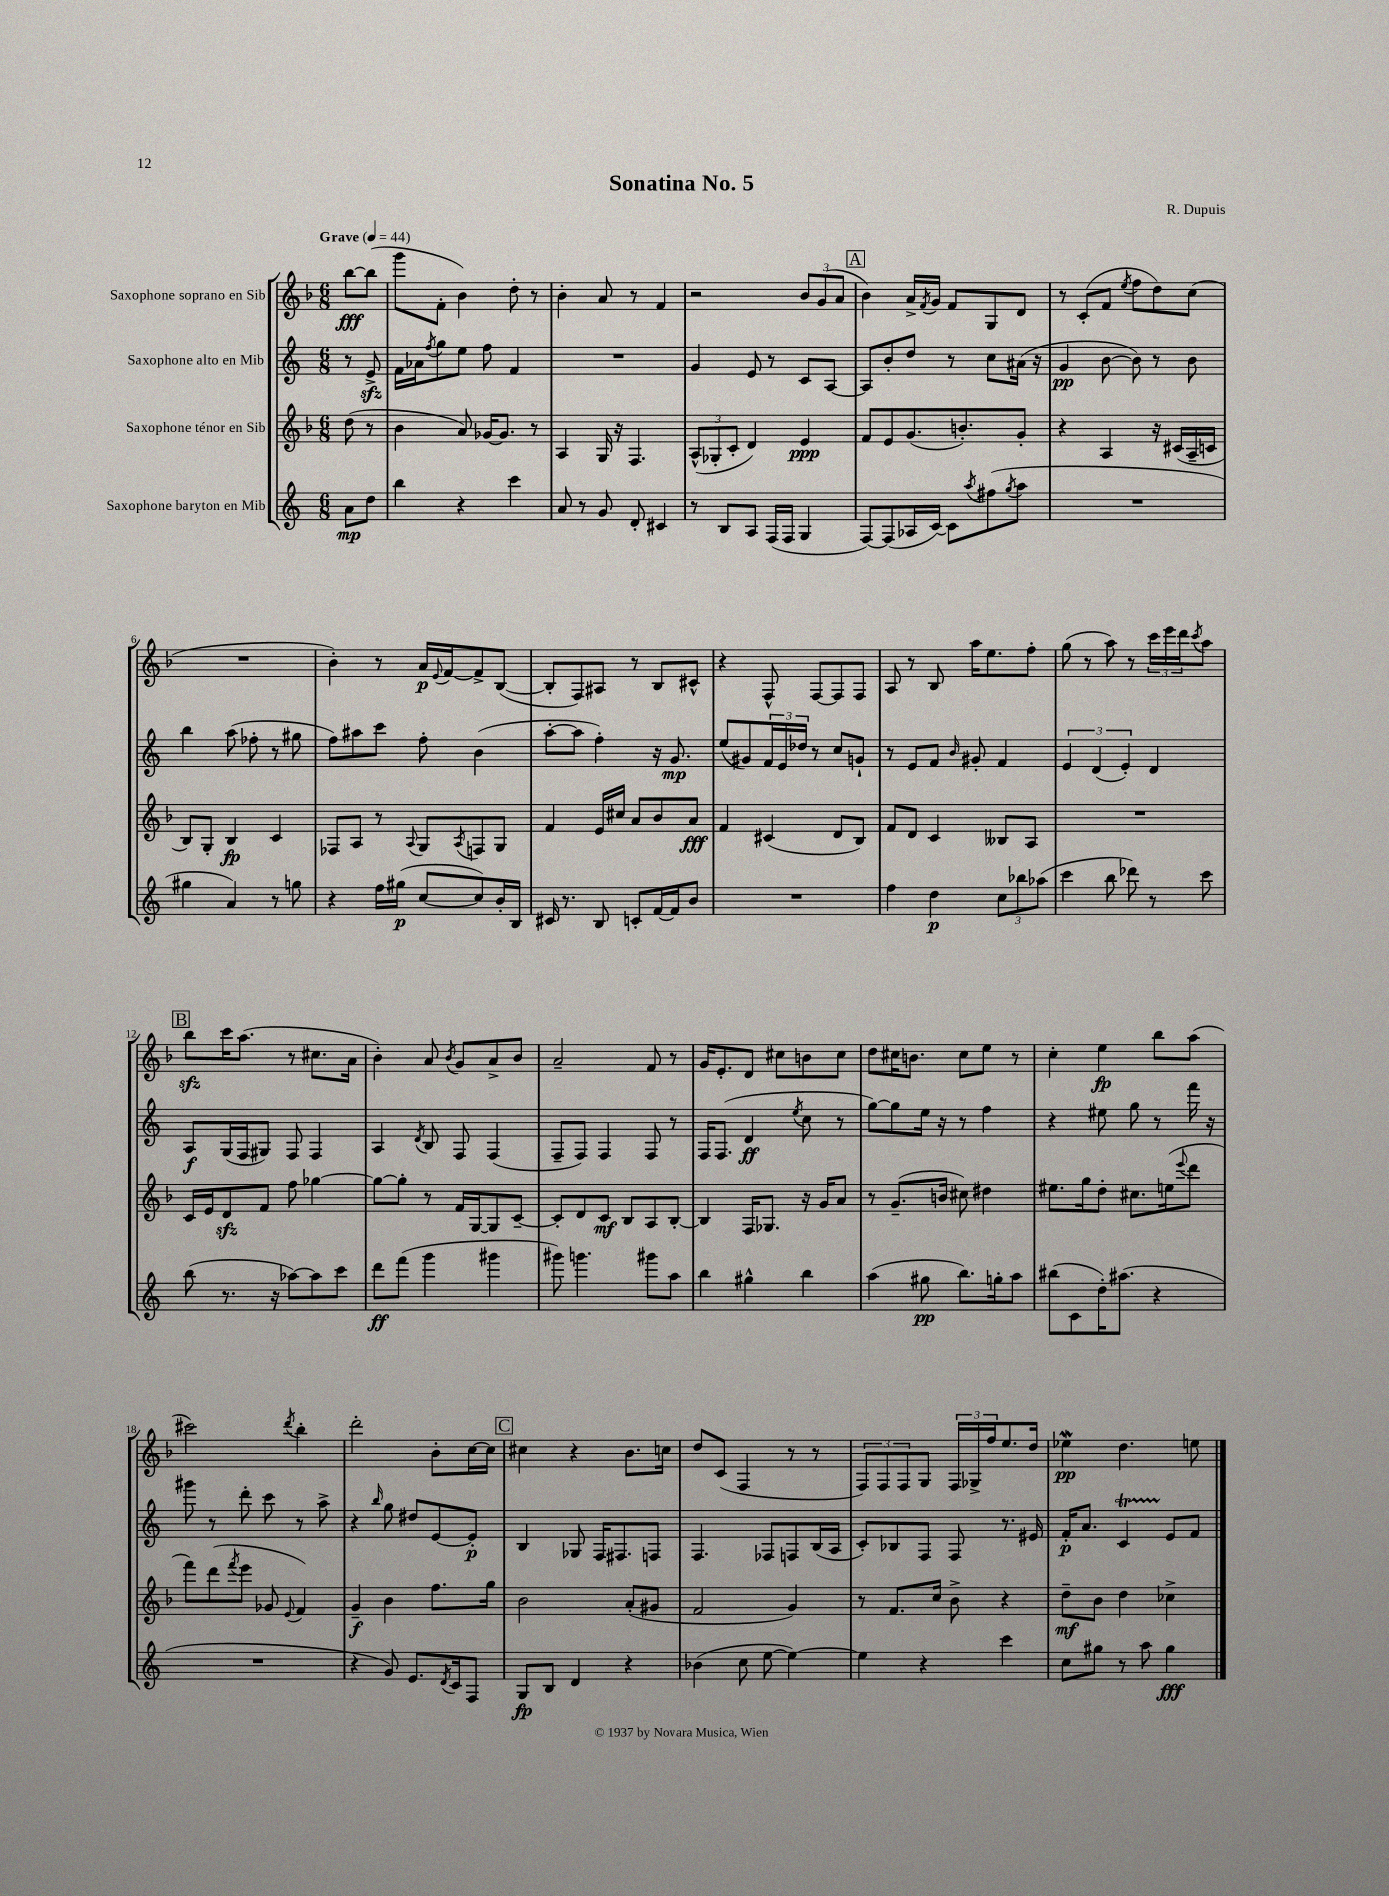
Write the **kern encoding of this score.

**kern	**kern	**kern	**kern
*staff4	*staff3	*staff2	*staff1
*clefG2	*clefG2	*clefG2	*clefG2
*k[]	*k[b-]	*k[]	*k[b-]
*M6/8	*M6/8	*M6/8	*M6/8
*MM44	*MM44	*MM44	*MM44
8a	(8dd	8r	[8bb-
8dd	8r	8e^	(8bb-]
=	=	=	=
4bb	4b-	16f	8ggg
.	.	16a-	.
.	.	8qff	.
.	.	8gg	8f'
4r	8a)	8ee	4b-)
.	[16g-	8ff	.
.	8.g-]	.	.
4ccc	.	4f	8dd'
.	8r	.	8r
=	=	=	=
8a	4A	2.r	4b-'
8r	.	.	.
8g	16G	.	8a
.	16r	.	.
8d'	4.F	.	8r
4c#	.	.	4f
=	=	=	=
8r	(12A^^	4g	2r
.	12G-'	.	.
8B	.	.	.
.	12c'	.	.
8A	4d)	8e	.
(16F	.	8r	.
16F	.	.	.
4G	4e	8c	12b-
.	.	.	(12g
.	.	[8A	.
.	.	.	12a
=	=	=	=
[8F)	8f	8A]	4b-)
(8F]	8e	8b'	.
16A-	(8.g	8dd	16a^
.	.	.	8qf
[16c)	.	.	16g
8c]	.	8r	8f
.	8.b')	.	.
8qaa	.	.	.
(8ff#	.	8cc	8G
8qgg	.	.	.
8aa	8g'	(16a#	8d
.	.	16r	.
=	=	=	=
2.r	4r	4g	8r
.	.	.	(8c'
.	4A	[8b	8f
.	.	.	8qee
.	.	8b])	8ff
.	16r	8r	8dd)
.	(16c#	.	.
.	16A~	8b	(8cc
.	16c	.	.
=	=	=	=
4gg#	8B-)	4bb	2.r
.	8G'	.	.
4a)	4B-	(8aa	.
.	.	8ff-'	.
8r	4c	8r	.
8gg	.	8gg#	.
=	=	=	=
4r	8F-	8ff)	4b-')
.	8A	8aa#	.
16ff	8r	8ccc	8r
(16gg#	.	.	.
.	8qqA	.	.
[8cc	8G	8ff'	16a
.	.	.	8qqe
.	.	.	[16f
.	8qA	.	.
8cc])	8F	(4b	8f^]
16b'	8G	.	([8B-
16B	.	.	.
=	=	=	=
16c#	4f	[8aa'	8B-']
8.r	.	.	.
.	.	8aa]	8F)
8B	16e	4ff')	8A#
.	16cc#	.	.
8c'	8a	.	8r
[16f	8b-	16r	8B-
16f]	.	8.g	.
8b	8a	.	8c#^^
=	=	=	=
2.r	4f	(8ee	4r
.	.	8g#)	.
.	(4c#	24f	8F^^
.	.	24e	.
.	.	24dd-	.
.	.	8r	[8F
.	8d	8cc	8F]
.	8B-)	8g`	8F
=	=	=	=
4ff	8f	8r	8A
.	8d	8e	8r
4dd	4c	8f	8B-
.	.	16qqb	.
.	.	8g#'	16aa
.	.	.	8.ee
12cc	8B--	4f	.
12bb-	.	.	.
.	8A	.	8ff'
(12aa-	.	.	.
=	=	=	=
4ccc	2.r	6e	(8gg
.	.	.	8r
.	.	(6d	.
8bb	.	.	8aa)
.	.	6e')	.
8ddd-)	.	.	8r
8r	.	4d	24ccc
.	.	.	24eee
.	.	.	24ddd
.	.	.	8qccc
8ccc	.	.	8aa
=	=	=	=
(8bb	16c	8A	8bb-
.	16e	.	.
8.r	8d	(16G	16ccc
.	.	16F	(8.aa
.	8f	8G#)	.
16r	.	.	.
[8aa-)	8ff	8F	8r
8aa-]	[4gg-	4F	8.cc#
8ccc	.	.	.
.	.	.	16a
=	=	=	=
8ddd	8gg-_	4A	4b-')
(8fff	8gg-']	.	.
.	.	8qd	.
4ggg	8r	8B	8a
.	.	.	8qb-
.	16f	8F	8g
.	[16G	.	.
4ggg#	8G]	(4F	8a^
.	[8c~	.	8b-
=	=	=	=
8ggg#)	8c']	8F~	2a~
4.ggg	8d	8F)	.
.	8c	4F	.
.	8B-	.	.
8ggg#	8A	8F	8f
8aa	[8B-'	8r	8r
=	=	=	=
4bb	4B-]	16F	16g
.	.	(8.F	8.e'
4gg#^^	16F	4d	8d
.	8.G-	.	.
.	.	.	8cc#
.	.	8qee	.
4bb	16r	8cc	8b
.	16g	.	.
.	8a	8r	8cc#
=	=	=	=
(4aa	8r	[8gg)	8dd
.	(8.g~	8gg]	16cc#
.	.	.	8.b
8gg#	.	16ee	.
.	16b	16r	.
8.bb)	8cc#)	8r	8cc#
.	4dd#	4ff	8ee
16gg'	.	.	.
8aa	.	.	8r
=	=	=	=
(8bb#	8.ee#	4r	4cc'
8c	.	.	.
.	16gg	.	.
16dd')	8dd'	8ee#	4ee
(8.aa#	.	.	.
.	8.cc#	8gg	.
4r	.	8r	8bb-
.	(16ee	.	.
.	8qqeee	.	.
.	8ddd	16fff	(8aa
.	.	16r	.
=	=	=	=
2.r	8fff)	8ggg#	2ccc#)
.	(8ddd	8r	.
.	8qfff	.	.
.	8eee	8ddd'	.
.	8g-	8ccc	.
.	8qqe	.	8qddd
.	4f)	8r	4bb-'
.	.	8aa^	.
=	=	=	=
4r	4g~	4r	2ddd'
.	.	16qqbb	.
8g)	4b-	8gg	.
8.e	.	8dd#	.
.	8.ff	[8e	8b-'
8qd	.	.	.
16c	.	.	.
8F	.	8e']	[16cc
.	16gg	.	16cc]
=	=	=	=
8G	2b-	4B	4cc#
8B	.	.	.
4d	.	8G-	4r
.	.	16F	.
.	.	8.F#	.
4r	(8a'	.	8.b-
.	8g#	8F	.
.	.	.	16cc
=	=	=	=
(4b-	2f	4.F	8dd
.	.	.	(8c
8cc	.	.	4F
[8ee	.	8F-	.
4ee_)	4g)	8F	8r
.	.	(16B	8r
.	.	16A	.
=	=	=	=
4ee]	8r	8c')	12F)
.	.	.	12F
.	8.f	8B-	.
.	.	.	12F
4r	.	8F	8G
.	16cc	.	.
.	8b-^	8F	24F
.	.	.	24G-^
.	.	.	24ff
4ccc	4r	8.r	8.ee
.	.	16e#	16dd
=	=	=	=
8cc	8dd~	16f'	4ee-
.	.	8.a	.
8gg#	8b-	.	.
8r	4dd	4c	4.dd
8aa	.	.	.
4gg#	4cc-^	8e	.
.	.	8f	8ee
==	==	==	==
*-	*-	*-	*-
